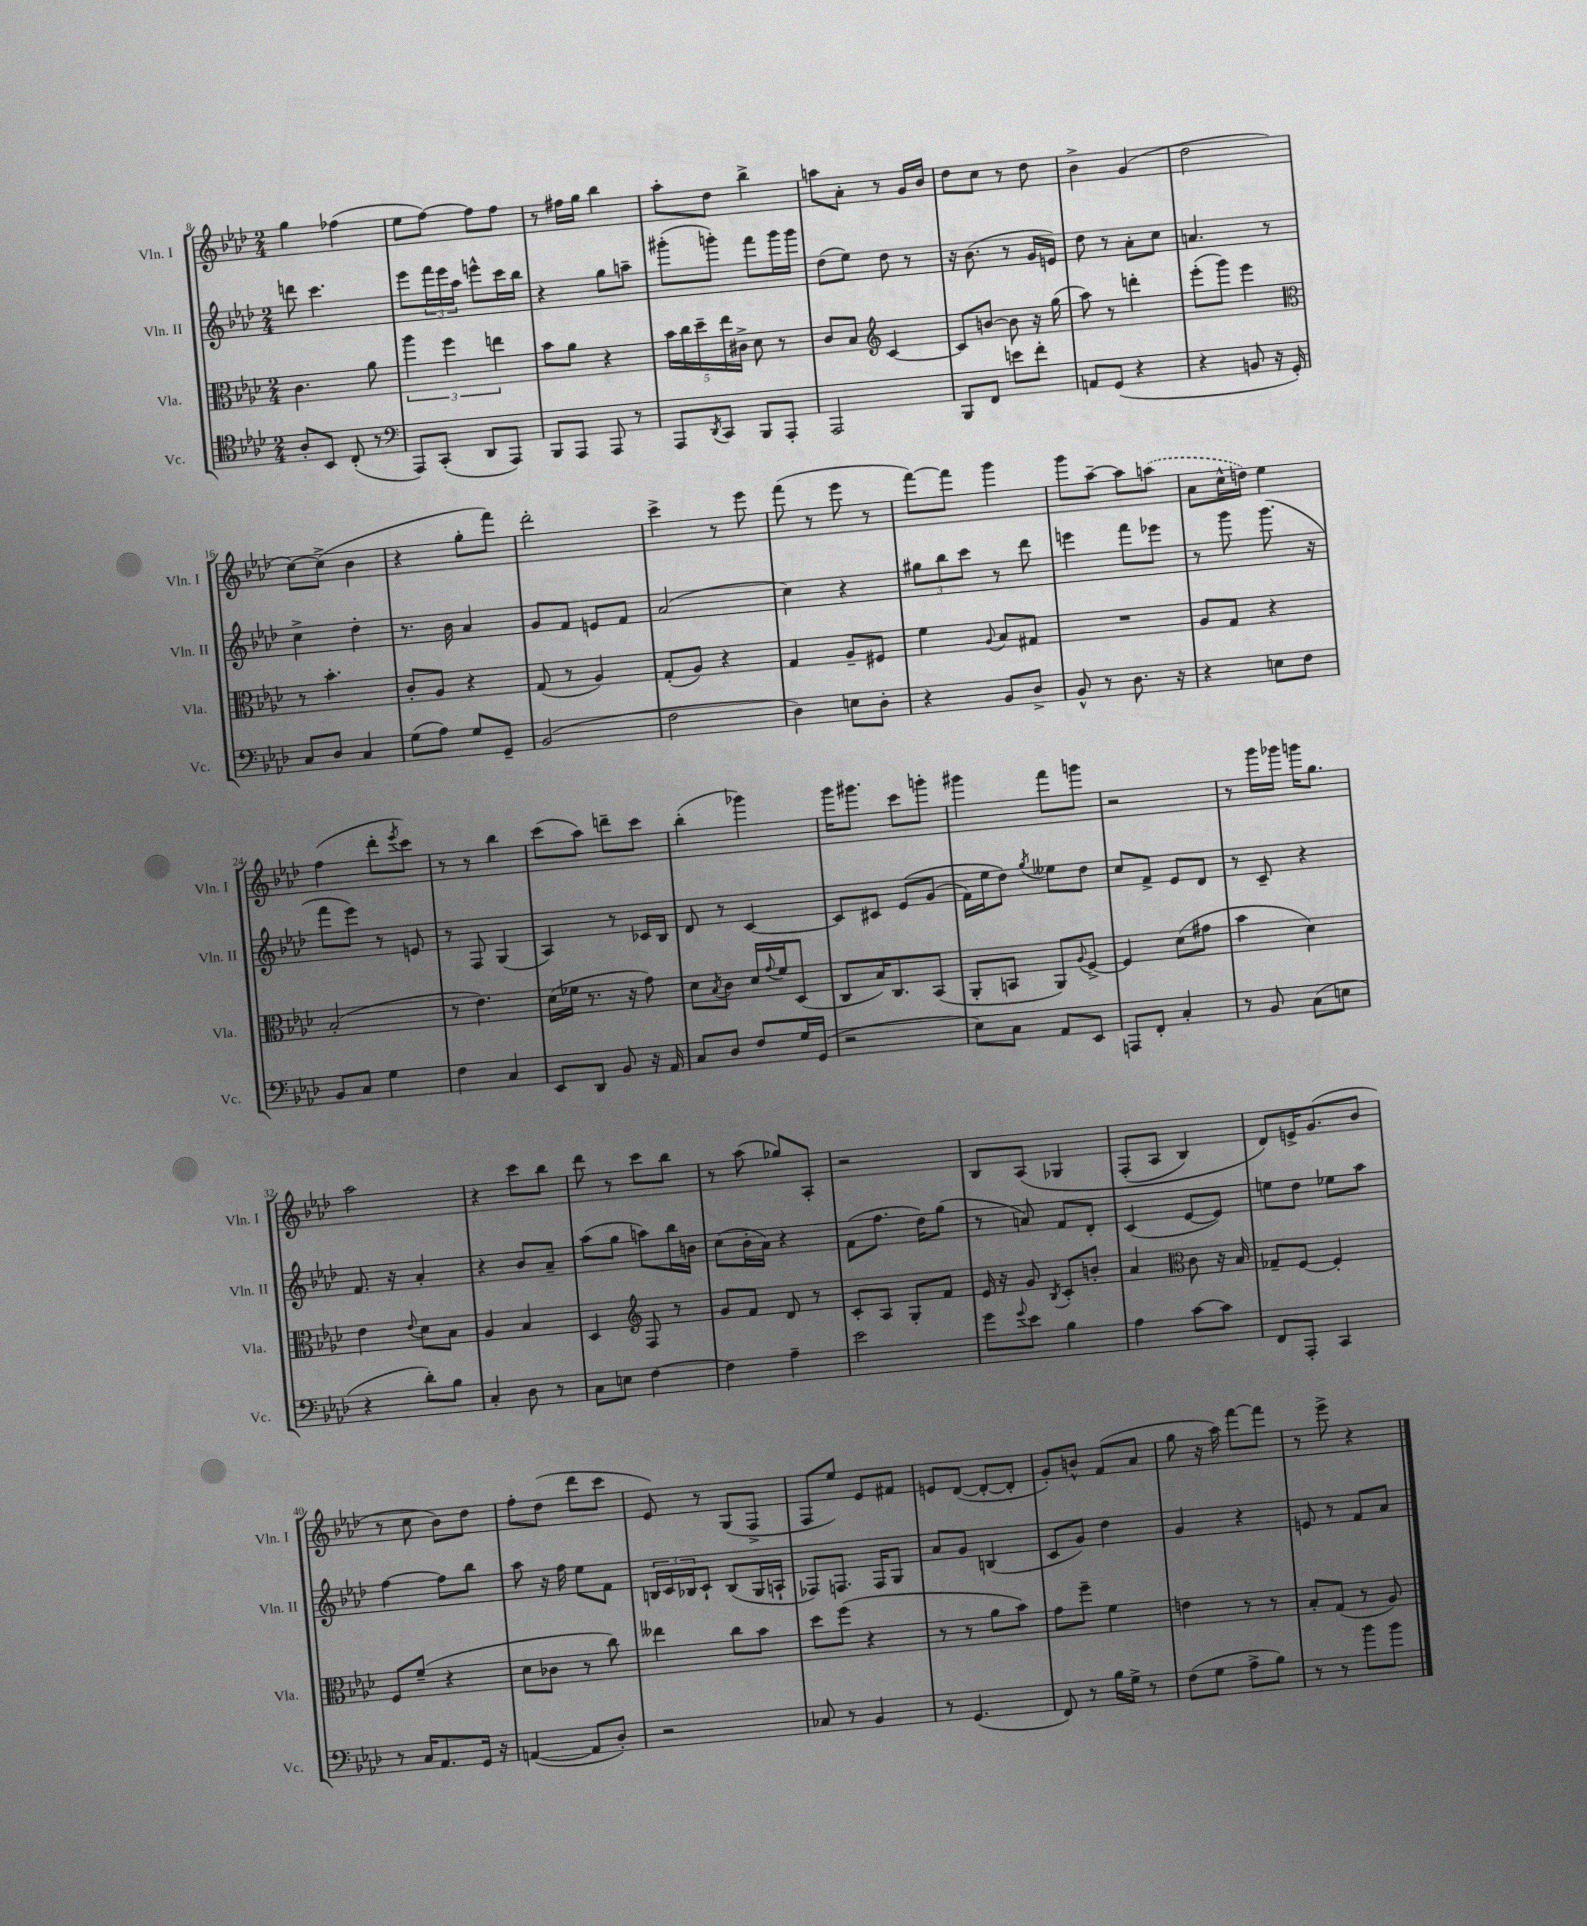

**kern	**kern	**kern	**kern
*staff4	*staff3	*staff2	*staff1
*clefC4	*clefC3	*clefG2	*clefG2
*k[b-e-a-d-]	*k[b-e-a-d-]	*k[b-e-a-d-]	*k[b-e-a-d-]
*M2/4	*M2/4	*M2/4	*M2/4
8A-'	4.c	8ddd	4gg
8BB-	.	4.ccc	.
(8C'	.	.	(4ff-
8r	8a-	.	.
=	=	=	=
*clefF4	*	*	*
8AAA-)	6aa-	8eee-	8ee-
(8CC'	.	24fff	[8ff)
.	6ff	24eee-	.
.	.	24aa-	.
8DD-	.	8eee^^	8ff]
.	6ee	.	.
8AAA-)	.	16ccc	8ff
.	.	16bb-	.
=	=	=	=
8BBB-	8b-	4r	8r
8AAA-	8a-	.	16ff#
.	.	.	16gg
8AAA-	4r	8gg	4bb-
8r	.	8aa~	.
=	=	=	=
8AAA-	20b-	(8ggg#'	8aa-'
.	20cc	.	.
.	20dd-~	.	.
8qDD-	.	.	.
8CC	.	8ggg')	8dd-
.	20ee-	.	.
.	20c#^	.	.
8BBB-	8d-	8fff	4bb-^
8AAA-'	8r	16ggg	.
.	.	16ggg	.
=	=	=	=
2AAA-	8c	(8dd-	8aa
.	8B-	8ee-)	8a-'
*	*clefG2	*	*
.	[4c	8dd-	8r
.	.	8r	16g
.	.	.	16b-
=	=	=	=
8BBB-	8c]	16r	8dd-
.	.	(8.b-	.
8FF	[8b	.	8cc
8e	8b]	8r	8r
8f'	16r	16g	8dd-
.	(16gg	16e)	.
=	=	=	=
8AA	8aa-)	8dd-	4b-^
(8GG	8r	8r	.
4r	4ddd'	8a-'	(4g
.	.	8cc	.
=	=	=	=
4r	(8eee-'	4.a	2dd-
.	8ggg)	.	.
8BB	4eee-	.	.
16r	.	8r	.
16GG')	.	.	.
=	=	=	=
*	*clefC3	*	*
8C	8r	4cc^	[8cc)
8D-	4.b-'	.	(8cc^]
4C	.	4dd-'	4b-
=	=	=	=
(8G	8c'	8.r	4r
8A-)	8A-	.	.
.	.	16b-	.
8G	4r	4a-	8gg'
8GG~	.	.	8fff)
=	=	=	=
(2BB-	(8G	8g	2ddd-'
.	8r	8f	.
.	4A-)	8e	.
.	.	8f	.
=	=	=	=
2F	(8G'	(2a-	4ccc^
.	8A-)	.	.
.	4r	.	8r
.	.	.	8eee-
=	=	=	=
4D-)	4G	4cc)	(8fff
.	.	.	8r
8E	8A-~	4r	8eee-
8D-'	8F#	.	8r
=	=	=	=
4r	4f	12gg#	[8fff)
.	.	12bb-	.
.	.	.	8fff]
.	.	12ccc	.
.	8qqA-	.	.
8BB-	8B-	8r	4ggg
8D-^	8G#	8ddd-	.
=	=	=	=
8BB-^^	2r	4eee	8ggg
8r	.	.	[8aa-~
8.D-	.	8fff	8aa-]
.	.	8eee-	(8aa
16r	.	.	.
=	=	=	=
4r	8A-	8r	8a-
.	8G	8ggg	16cc^^
.	.	.	16dd)
8E	4r	(8.ggg	4ee-
8F	.	.	.
.	.	16r	.
=	=	=	=
8BB-	(2B-'	8fff	(4ff
8C	.	8eee-)	.
4G	.	8r	8ddd-'
.	.	.	8qeee-
.	.	8e	8ccc)
=	=	=	=
4F	8r	8r	8r
.	4.e-)	8F	8r
4C	.	(4G	4bb-
=	=	=	=
8EE-	(16d-	4A-)	(8ccc
.	16f-	.	.
8DD-	8.r	.	8aa-)
8BB-	.	8r	8ddd~
.	16r	.	.
16r	8g)	16c-	8ccc
16AA-	.	16B-	.
=	=	=	=
8C	8d-	8d-	(4bb-'
.	8qB-	.	.
8D-	8c	8r	.
8F	16d-	[4c	4ggg-)
.	8qqg	.	.
.	16f	.	.
16G	(8D-	.	.
(16GG	.	.	.
=	=	=	=
2r	8C	8c]	16ggg
.	.	.	8.ggg#
.	16B-)	8c#	.
.	8.C	.	.
.	.	&(8e-	8ccc
.	(8BB-	(8g	8ggg'
=	=	=	=
8E-)	8AA-'	16f)	4ggg#
.	.	16ee-	.
8C	8BB	8dd-&)	.
.	.	8qgg	.
8AA-	8AA-)	8ee--	8fff
.	8qqA-	.	.
8EE-	[8F^	8dd-	8ggg
=	=	=	=
8AAA	4F]	8cc	2r
8FF'	.	8f^	.
4C'	(8d-	8e-	.
.	8g#	8d-	.
=	=	=	=
8r	4b-	8r	8r
8BB-	.	8c~	16ggg
.	.	.	16ggg-
(8C	4d-)	4r	16ggg
.	.	.	8.gg
8E	.	.	.
=	=	=	=
4r	4e-	8.f	2aa-
.	.	16r	.
.	8qqe-	.	.
8d-')	8d-	4a-'	.
8B-	8B-	.	.
=	=	=	=
4C'	4A-	4r	4r
8D-	4B-	8b-	8ccc
8r	.	8a-~	8bb-
=	=	=	=
8C	4D-	(8aa-	8ddd-
8E	.	8gg	8r
*	*clefG2	*	*
[4F	8F	8aa)	8ccc
.	8r	16bb-	8bb-
.	.	16b	.
=	=	=	=
4F]	8g	(8cc	8r
.	8f	16b-'	(8aa-
.	.	16a-)	.
4A-~	8d-	4r	8gg-)
.	8r	.	8A-'
=	=	=	=
2e-	8c'	(8f	2r
.	8A-	8.ff	.
.	8G'	.	.
.	.	16dd-)	.
.	8f	(8gg	.
=	=	=	=
8g	16e-	8r	8B-
.	16r	.	.
8qqg	.	.	.
8e-	8g	8a)	&(8A-
.	8qB-	.	.
4B-	8c'	8f	4G-
.	8b'	8d-'	.
=	=	=	=
4A-	4a-	(4c	(8F'
.	.	.	8A-
*	*clefC3	*	*
[8c	8c	[8e-	4B-)
8c]	16r	8e-])	.
.	16B-	.	.
=	=	=	=
8FF	8G-~	8ee	8d-&)
8AAA-'	[8F	8dd-	16e^
.	.	.	(8.g
4CC	4F']	8ee-	.
.	.	8aa-	8b-
=	=	=	=
8r	8F	[4ff	8r
16C	(8f~	.	8cc
8.AA-	.	.	.
.	4r	8ff]	8b-)
16GG	.	8bb-	8dd-
16r	.	.	.
=	=	=	=
([4AA	8d-	8aa-	8ff'
.	8c-	16r	(8dd-
.	.	16ff	.
8AA]	8r	8ee-	8ddd-
8D-')	8cc)	8f	8ccc
=	=	=	=
2r	4ee--	24B	8e-)
.	.	24c	.
.	.	24B-	.
.	.	8c`	8r
.	8cc	(8B-	(8G
.	8b-	16G	8F^
.	.	16A`	.
=	=	=	=
8C-	8dd-	8F-)	8F
8r	(8ff	8.F	8ee-)
4BB-	4r	.	8e-
.	.	16F	.
.	.	8G	8f#
=	=	=	=
8r	8r	8a-	8e
(4.GG	8r	8g	([8d-
.	8a-	(4B	8d-'_
.	8b-)	.	8d-']
=	=	=	=
8FF)	8g	8c	8g')
8r	8ff~	8g)	8b^^
16B-	4f	4dd-	(8f
16G^	.	.	.
8r	.	.	8a-
=	=	=	=
(8F	4e	4g	8gg
8G	.	.	16r
.	.	.	16aa-)
8A-^	8r	4r	[8fff
8B-)	8r	.	8fff]
=	=	=	=
8r	8B-'	8e	8r
8r	(8G	8r	8eee-^
8b-	8r	8f	4r
8b-	8A-)	8a-	.
==	==	==	==
*-	*-	*-	*-
